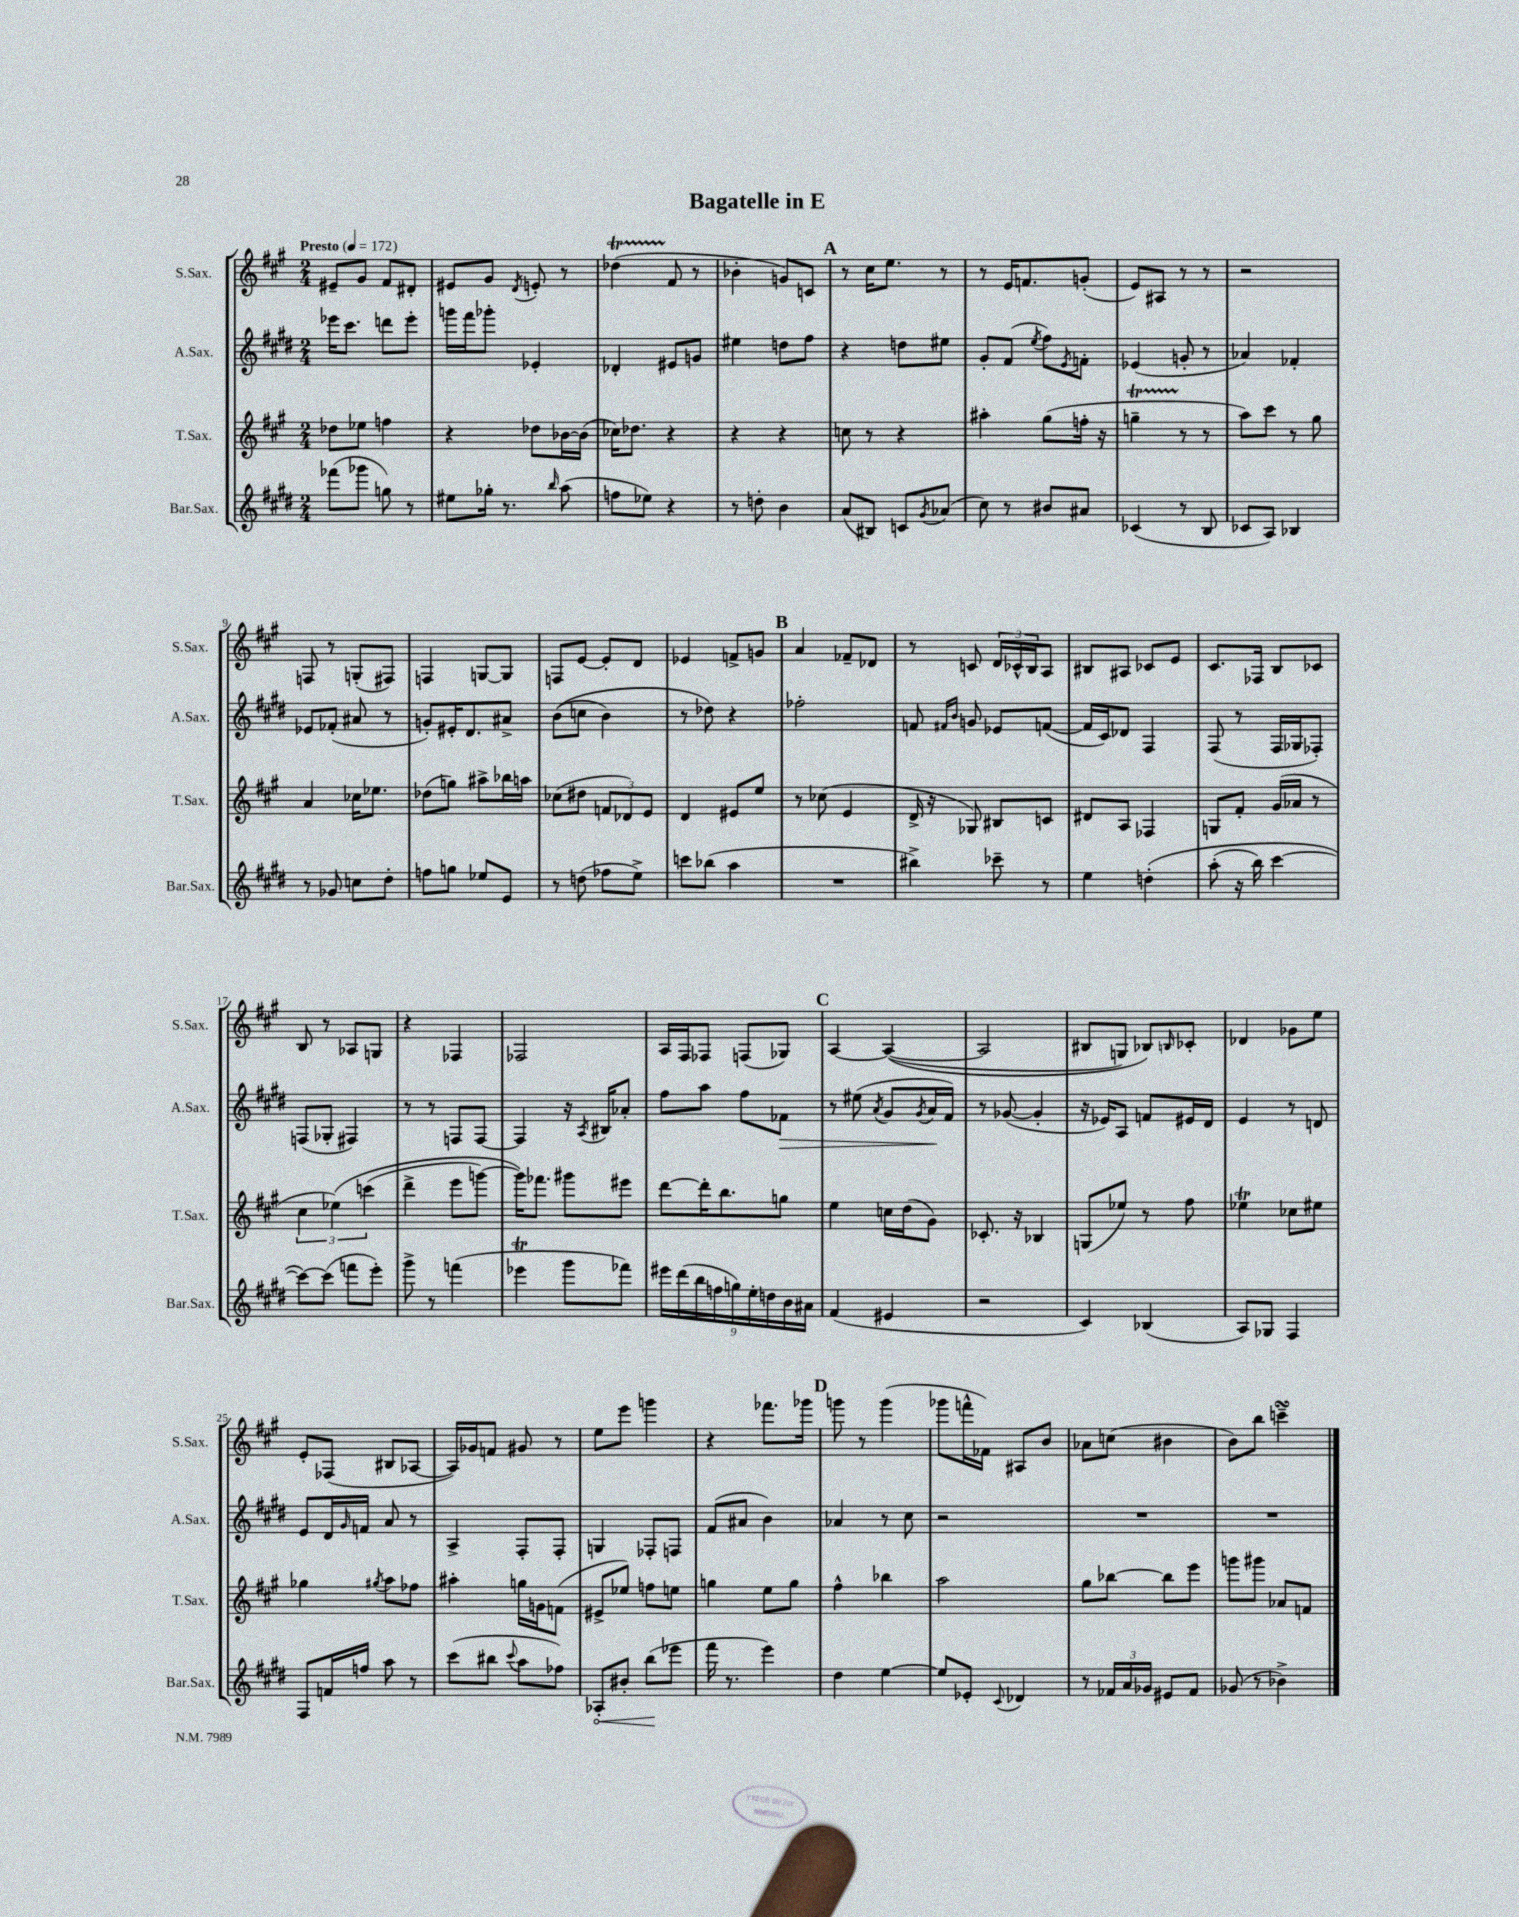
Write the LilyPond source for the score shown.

\header { title = "Bagatelle in E" }
<<
\new StaffGroup <<
\new Staff = "s0" \with { instrumentName = "S.Sax." shortInstrumentName = "S.Sax." } {
    \clef treble \key a \major \numericTimeSignature \time 2/4 \tempo "Presto" 4 = 172
    eis'8-- gis'8 fis'8 dis'8-. |
    eis'8 gis'8 \acciaccatura { d'8 } e'8-. r8 |
    des''4\startTrillSpan( fis'8\stopTrillSpan r8 |
    bes'4-. g'8) c'8 |
    \mark \markup { \bold "A" } r8 cis''16 e''8. r8 |
    r8 e'16 f'8. g'8-.( |
    e'8) ais8 r8 r8 |
    r2 |
    f8 r8 g8-.( fis8) |
    f4 g8~ g8 |
    f8 e'8~ e'8-. d'8 |
    ees'4 f'8-> g'8 |
    \mark \markup { \bold "B" } a'4 fes'8-- des'8 |
    r8 c'8 \tuplet 3/2 { d'16 ces'16-^ b16 } a8 |
    bis8 ais8 ces'8 e'8 |
    cis'8. fes16 b8 ces'8 |
    b8 r8 aes8 g8 |
    r4 fes4 |
    fes2 |
    a16 fis16 fes8 f8( ges8) |
    \mark \markup { \bold "C" } a4~ a4~(\( |
    a2 |
    bis8 g8) bes8\) \grace { b16 } ces'8-. |
    des'4 ges'8 e''8 |
    e'8-. fes8( bis8 aes8~ |
    aes16) ges'16 f'8 gis'8 r8 |
    e''8 e'''8 g'''4 |
    r4 fes'''8. ges'''16 |
    \mark \markup { \bold "D" } g'''8 r8 g'''4( |
    ges'''8 f'''16-^ fes'16) ais8 b'8 |
    aes'8 c''8( bis'4 |
    b'8) b''8 c'''4--\turn \bar "|." |
}
\new Staff = "s1" \with { instrumentName = "A.Sax." shortInstrumentName = "A.Sax." } {
    \clef treble \key e \major \numericTimeSignature \time 2/4
    ees'''16 cis'''8. d'''8 ees'''8-. |
    g'''16 fis'''16 ges'''8-. ees'4-. |
    des'4-. eis'8 g'8 |
    eis''4 d''8 fis''8 |
    \mark \markup { \bold "A" } r4 d''8 eis''8 |
    gis'8-. fis'8( \acciaccatura { e''8 } fis''8) \acciaccatura { e'8 } f'8-. |
    ees'4( g'8-. r8 |
    aes'4) fes'4-. |
    ees'8 fes'8-.( ais'8 r8 |
    g'8-.) eis'16-. dis'8. ais'8-> |
    b'8(\( c''8 b'4) |
    r8 des''8\) r4 |
    \mark \markup { \bold "B" } fes''2-. |
    f'8 \grace { fis'16 b'16 } g'8 ees'8 f'8~( |
    f'16 cis'16) des'8 fis4 |
    fis8( r8 fis16 ges16 fes8-.) |
    f8( ges8-. fis4) |
    r8 r8 f8 f8~ |
    f4 r16 \acciaccatura { a8 } bis16 aes'8-. |
    fis''8 a''8 fis''8 fes'8\> |
    \mark \markup { \bold "C" } r8 eis''8( \acciaccatura { a'8 } gis'8 \acciaccatura { gis'8 } a'16\! fis'16) |
    r8 ges'8~( ges'4-. |
    r16 ees'16) a8 f'8 eis'16 dis'16 |
    e'4 r8 d'8 |
    e'8 dis'16 \grace { gis'16 } f'16 a'8 r8 |
    a4-> fis8-. fis8-. |
    g4 fes8-. f8 |
    fis'8( ais'8 b'4) |
    \mark \markup { \bold "D" } aes'4 r8 cis''8 |
    r2 |
    R2 |
    R2 \bar "|." |
}
\new Staff = "s2" \with { instrumentName = "T.Sax." shortInstrumentName = "T.Sax." } {
    \clef treble \key a \major \numericTimeSignature \time 2/4
    des''8 ees''8 f''4 |
    r4 des''8 bes'16~ bes'16( |
    ces''16) des''8. r4 |
    r4 r4 |
    \mark \markup { \bold "A" } c''8 r8 r4 |
    ais''4-. gis''8( f''16-. r16 |
    g''4--\startTrillSpan r8\stopTrillSpan r8 |
    a''8) cis'''8 r8 gis''8 |
    a'4 ces''16 ees''8. |
    des''8( g''8) ais''8-> bes''16 a''16 |
    ces''8( dis''8 \tuplet 3/2 { f'8 des'8) e'8 } |
    d'4 eis'8 e''8 |
    \mark \markup { \bold "B" } r8 ces''8( e'4 |
    d'16-> r16 ges8) bis8 c'8 |
    dis'8 a8 fes4 |
    g8 fis'8-. gis'16( aes'16 r8 |
    \tuplet 3/2 { cis''4 ees''4)\( c'''4( } |
    d'''4-> e'''8 g'''8~) |
    g'''16\) fes'''8. gis'''8 eis'''8 |
    d'''8~ d'''16-. b''8. g''8 |
    \mark \markup { \bold "C" } e''4 c''16 d''16( gis'8) |
    ces'8.-. r16 bes4 |
    g8( ees''8) r8 fis''8 |
    ees''4\trill ces''8 eis''8 |
    ges''4 \acciaccatura { gis''8 } a''8 fes''8 |
    ais''4-. g''16 g'16 f'8( |
    eis'8-> ees''8) f''8 e''8 |
    g''4 e''8 g''8 |
    \mark \markup { \bold "D" } fis''4-^ bes''4 |
    a''2 |
    gis''8 bes''8~ bes''8 e'''8 |
    g'''8 gis'''8 aes'8 f'8 \bar "|." |
}
\new Staff = "s3" \with { instrumentName = "Bar.Sax." shortInstrumentName = "Bar.Sax." } {
    \clef treble \key e \major \numericTimeSignature \time 2/4
    fes'''8( ges'''8 g''8) r8 |
    eis''8 ges''16-. r8. \grace { b''16 } a''8( |
    f''8 ees''8) r4 |
    r8 d''8-. b'4 |
    \mark \markup { \bold "A" } a'8( bis8) c'8 \acciaccatura { gis'8 } aes'8( |
    cis''8) r8 bis'8 ais'8 |
    ces'4( r8 b8 |
    ces'8 a8) bes4 |
    r8 ges'8 c''8 dis''8-. |
    f''8 g''8 ees''8 e'8 |
    r8 d''8( fes''8 e''8->) |
    c'''8 bes''8( a''4 |
    \mark \markup { \bold "B" } R2 |
    bis''4->) ces'''8-- r8 |
    e''4 d''4-.\( |
    a''8-.( r16 b''16) cis'''4~ |
    cis'''8~\) cis'''8( f'''8 e'''8-.) |
    gis'''8-> r8 f'''4( |
    ees'''4\trill gis'''8 fes'''8) |
    \tuplet 9/8 { eis'''16 dis'''16( b''16 f''16 g''16) e''16-. d''16 b'16 ais'16 } |
    \mark \markup { \bold "C" } fis'4( eis'4 |
    r2 |
    cis'4) bes4( |
    a8) ges8 fis4 |
    fis8 f'16 f''16 a''8 r8 |
    cis'''8( bis''8 \appoggiatura { cis'''8 } a''8 fes''8) |
    \once \override Hairpin.circled-tip = ##t aes8-.\< bis'8-. b''8\!( ees'''8 |
    fis'''16 r8. e'''4) |
    \mark \markup { \bold "D" } dis''4 e''4~ |
    e''8 ees'8-. \appoggiatura { cis'8 } des'4 |
    r8 \tuplet 3/2 { fes'16 a'16 ges'16 } eis'8 fes'8 |
    ges'8( r8 bes'4->) \bar "|." |
}
>>
>>
